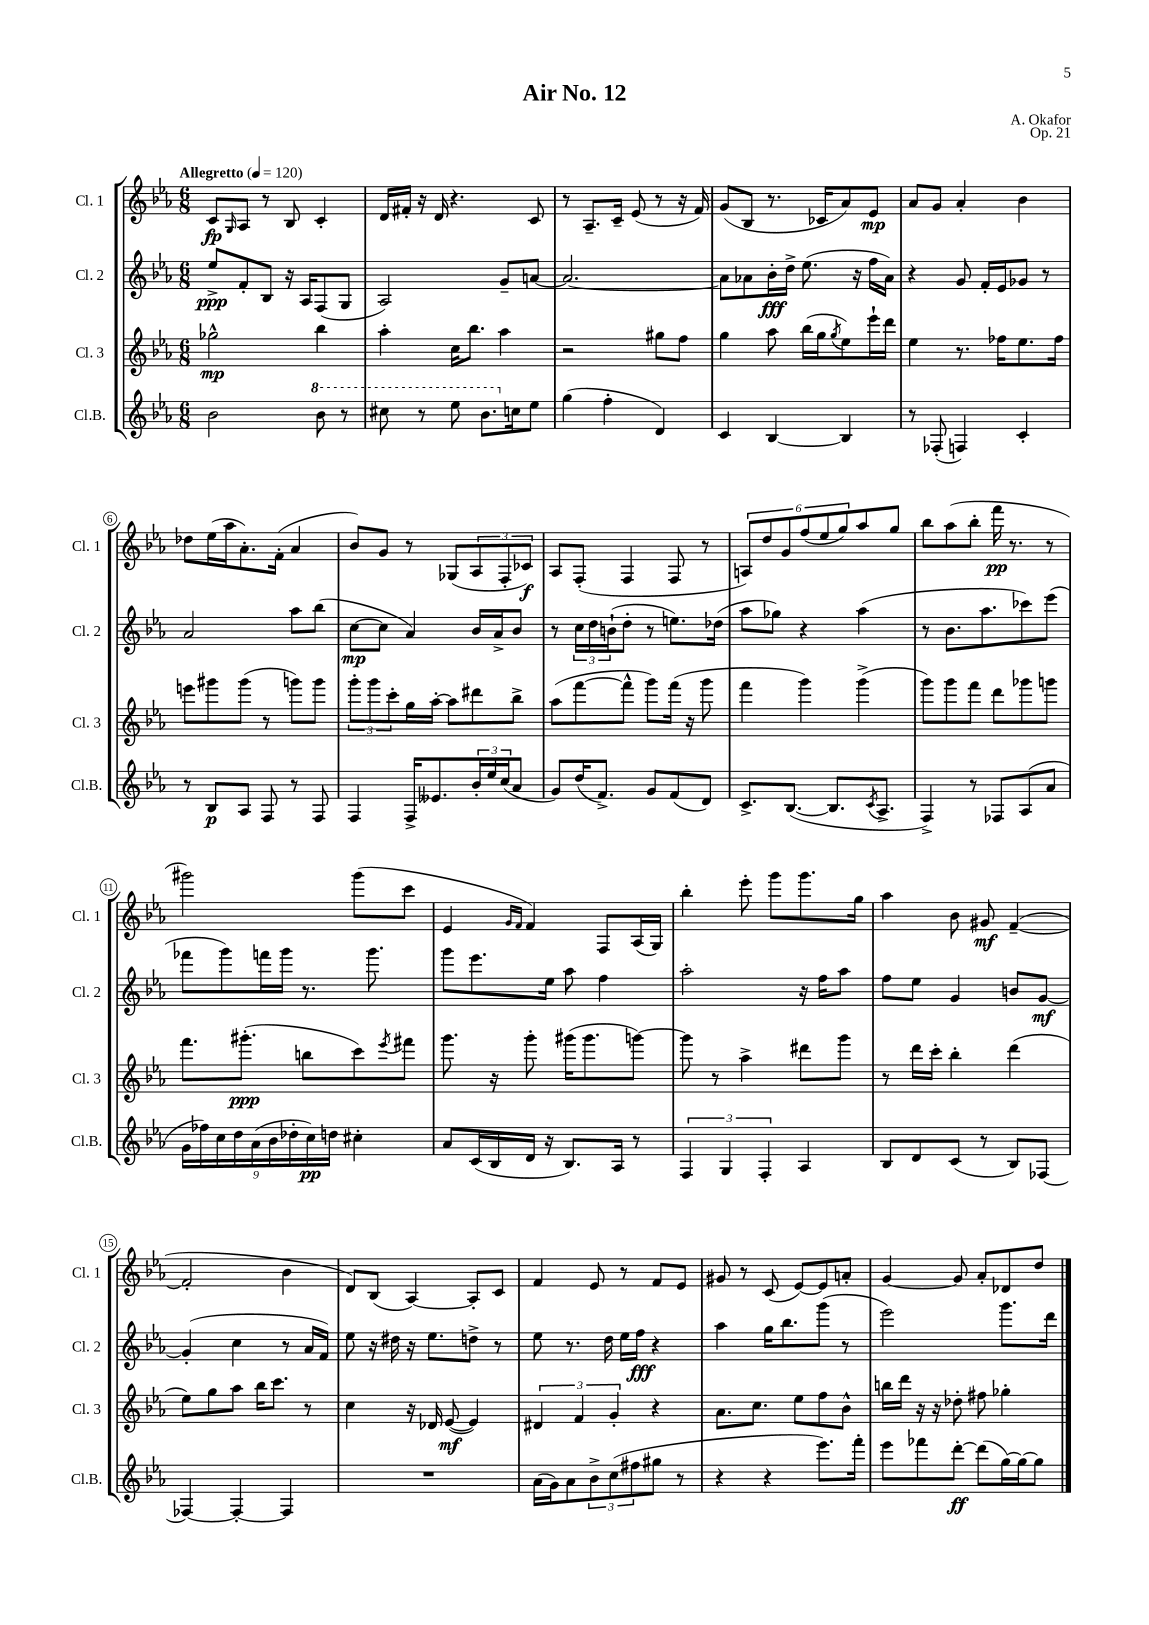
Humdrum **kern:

**kern	**kern	**kern	**kern
*staff4	*staff3	*staff2	*staff1
*clefG2	*clefG2	*clefG2	*clefG2
*k[b-e-a-]	*k[b-e-a-]	*k[b-e-a-]	*k[b-e-a-]
*M6/8	*M6/8	*M6/8	*M6/8
*MM120	*MM120	*MM120	*MM120
2b-	2gg-^^	8ee-^	8c
.	.	.	16qqG
.	.	8f'	8A-
.	.	8B-	8r
.	.	16r	8B-
.	.	16A-	.
8bb-	4bb-	(8F	4c'
8r	.	8G	.
=	=	=	=
8ccc#	4aa-'	2A-)	16d
.	.	.	16f#'
8r	.	.	16r
.	.	.	16d
8eee-	16cc	.	4.r
.	8.bb-	.	.
8.bb-	.	.	.
.	4aa-	8g~	.
16cc	.	.	.
8ee-	.	[8a	8c
=	=	=	=
(4gg	2r	2.a_	8r
.	.	.	8.A-~
4ff'	.	.	.
.	.	.	16c~
.	.	.	(8e-
4d)	8gg#	.	8r
.	8ff	.	16r
.	.	.	16f)
=	=	=	=
4c	4gg	8a]	(8g
.	.	8a-	8B-
[4B-	8aa-	16b-'	8.r
.	.	16dd^	.
.	(16bb-	(8.ee-	.
.	16gg	.	16c-
.	8qgg	.	.
4B-]	8ee-)	.	8a-)
.	.	16r	.
.	16eee-`	16ff	8e-
.	16ddd	16a-)	.
=	=	=	=
8r	4ee-	4r	8a-
(8F-'	.	.	8g
4F)	8.r	8g	4a-'
.	.	16f'	.
.	16ff-	16e-	.
4c'	8.ee-	8g-	4b-
.	.	8r	.
.	16ff-	.	.
=	=	=	=
8r	8eee	2a-	8dd-
8B-	8ggg#	.	(16ee-
.	.	.	16aa-
8A-	(8ggg#	.	8.a-')
8F	8r	.	.
.	.	.	(16f'
8r	8ggg)	8aa-	4a-
8F	8ggg	(8bb-	.
=	=	=	=
4F	12ggg'	[8cc	8b-)
.	12ggg	.	.
.	.	8cc]	8g
.	12ccc'	.	.
16F^	16gg	4a-)	8r
8.e--	[16aa-'	.	.
.	8aa-]	.	(8G-
24b-'	8ddd#	16b-	12A-
24ee-	.	.	.
.	.	16a-^	.
(24cc	.	.	12F'
8a-	8bb-^	8b-	.
.	.	.	12c-)
=	=	=	=
8g)	(8aa-	8r	8A-
(16dd	[8fff	24cc	(8F'
.	.	24dd	.
8.f^)	.	.	.
.	.	(24b`	.
.	8fff^^]	8dd'	4F
8g	8ggg)	8r	.
(8f	(16fff	8.ee)	8F
.	16r	.	.
8d)	8ggg	.	8r
.	.	(16dd-	.
=	=	=	=
8.c^	4fff	8aa-	12A)
.	.	.	12dd
.	.	8gg-)	.
.	.	.	12g
([8.B-	.	.	.
.	4ggg)	4r	(12ff
.	.	.	12ee-
8.B-]	.	.	.
.	.	.	12gg)
.	(4ggg^	(4aa-	8aa-
8qc	.	.	.
8.A-^	.	.	.
.	.	.	8gg
=	=	=	=
4F^)	8ggg)	8r	8bb-
.	8ggg	8.b-	(8aa-
8r	8fff	.	8bb-'
.	.	8.aa-	.
8F-	8ddd	.	16fff
.	.	.	8.r
(8A-	8ggg-	8ccc-)	.
8a-	8ggg	(8eee-	8r
=	=	=	=
18g	8.fff	8fff-	2ggg#)
18ff-)	.	.	.
18cc	.	.	.
.	.	8ggg)	.
18dd	.	.	.
.	(8.ggg#'	.	.
(18a-	.	.	.
.	.	16fff	.
18b-	.	.	.
.	.	16ggg	.
18dd-'	.	.	.
.	8bb	8.r	.
18cc)	.	.	.
18dd	.	.	.
4cc#'	8ccc)	.	(8ggg#
.	.	8.ggg	.
.	8qeee-	.	.
.	8fff#	.	8ccc
=	=	=	=
8a-	8.ggg	8ggg	4e-
(16c	.	8.eee-	.
16B-	16r	.	.
.	.	.	16qqg
.	.	.	16qqf
16d	8ggg'	.	4f)
16r	.	16ee-	.
8.B-)	(16ggg#	8aa-	.
.	8.ggg#	.	.
.	.	4ff	8F
16A-	.	.	.
8r	[8ggg)	.	(16A-
.	.	.	16G)
=	=	=	=
6F	8ggg]	2aa-'	4bb-'
.	8r	.	.
6G	.	.	.
.	4aa-^	.	8eee-'
6F'	.	.	.
.	.	.	8ggg
4A-	8ddd#	16r	8.ggg
.	.	16ff	.
.	8ggg	8aa-	.
.	.	.	16gg
=	=	=	=
8B-	8r	8ff	4aa-
8d	16ddd	8ee-	.
.	16ccc'	.	.
(8c	4bb-'	4g	8b-
8r	.	.	8g#
8B-)	(4ddd	8b	([4f~
[8F-	.	[8g	.
=	=	=	=
4F-_	8ee-)	(4g']	2f']
.	8gg	.	.
4F-'_	8aa-	4cc	.
.	16bb-	.	.
.	8.ccc	.	.
4F-]	.	8r	4b-
.	8r	16a-	.
.	.	16f)	.
=	=	=	=
2.r	4cc	8ee-	8d)
.	.	16r	(8B-
.	.	16dd#	.
.	16r	16r	[4A-)
.	16d-	8.ee-	.
.	([8e-	.	.
.	4e-])	8dd^	8A-']
.	.	8r	8c
=	=	=	=
(16a-	6d#	8ee-	4f
16g)	.	.	.
8a-	.	8.r	.
.	6f	.	.
12b-^	.	.	8e-
.	.	16dd	.
(12cc	6g'	.	.
.	.	16ee-	8r
12ff#	.	.	.
.	.	16ff	.
8gg#	4r	4r	8f
8r	.	.	8e-
=	=	=	=
4r	8.a-	4aa-	8g#
.	.	.	8r
.	8.cc	.	.
4r	.	16gg	(8c
.	.	8.bb-	.
.	8ee-	.	[8e-)
8.eee-)	8ff	(8ggg	8e-]
.	8b-^^	8r	8a'
16fff'	.	.	.
=	=	=	=
8eee-	16bb	2eee-)	[4g
.	16ddd	.	.
8fff-	16r	.	.
.	16r	.	.
[8ddd'	8dd-'	.	8g]
(8ddd]	8ff#	.	8a-'
[16gg)	4gg-'	8.ggg	8d-
16gg_	.	.	.
8gg]	.	.	8dd
.	.	16ddd	.
==	==	==	==
*-	*-	*-	*-
